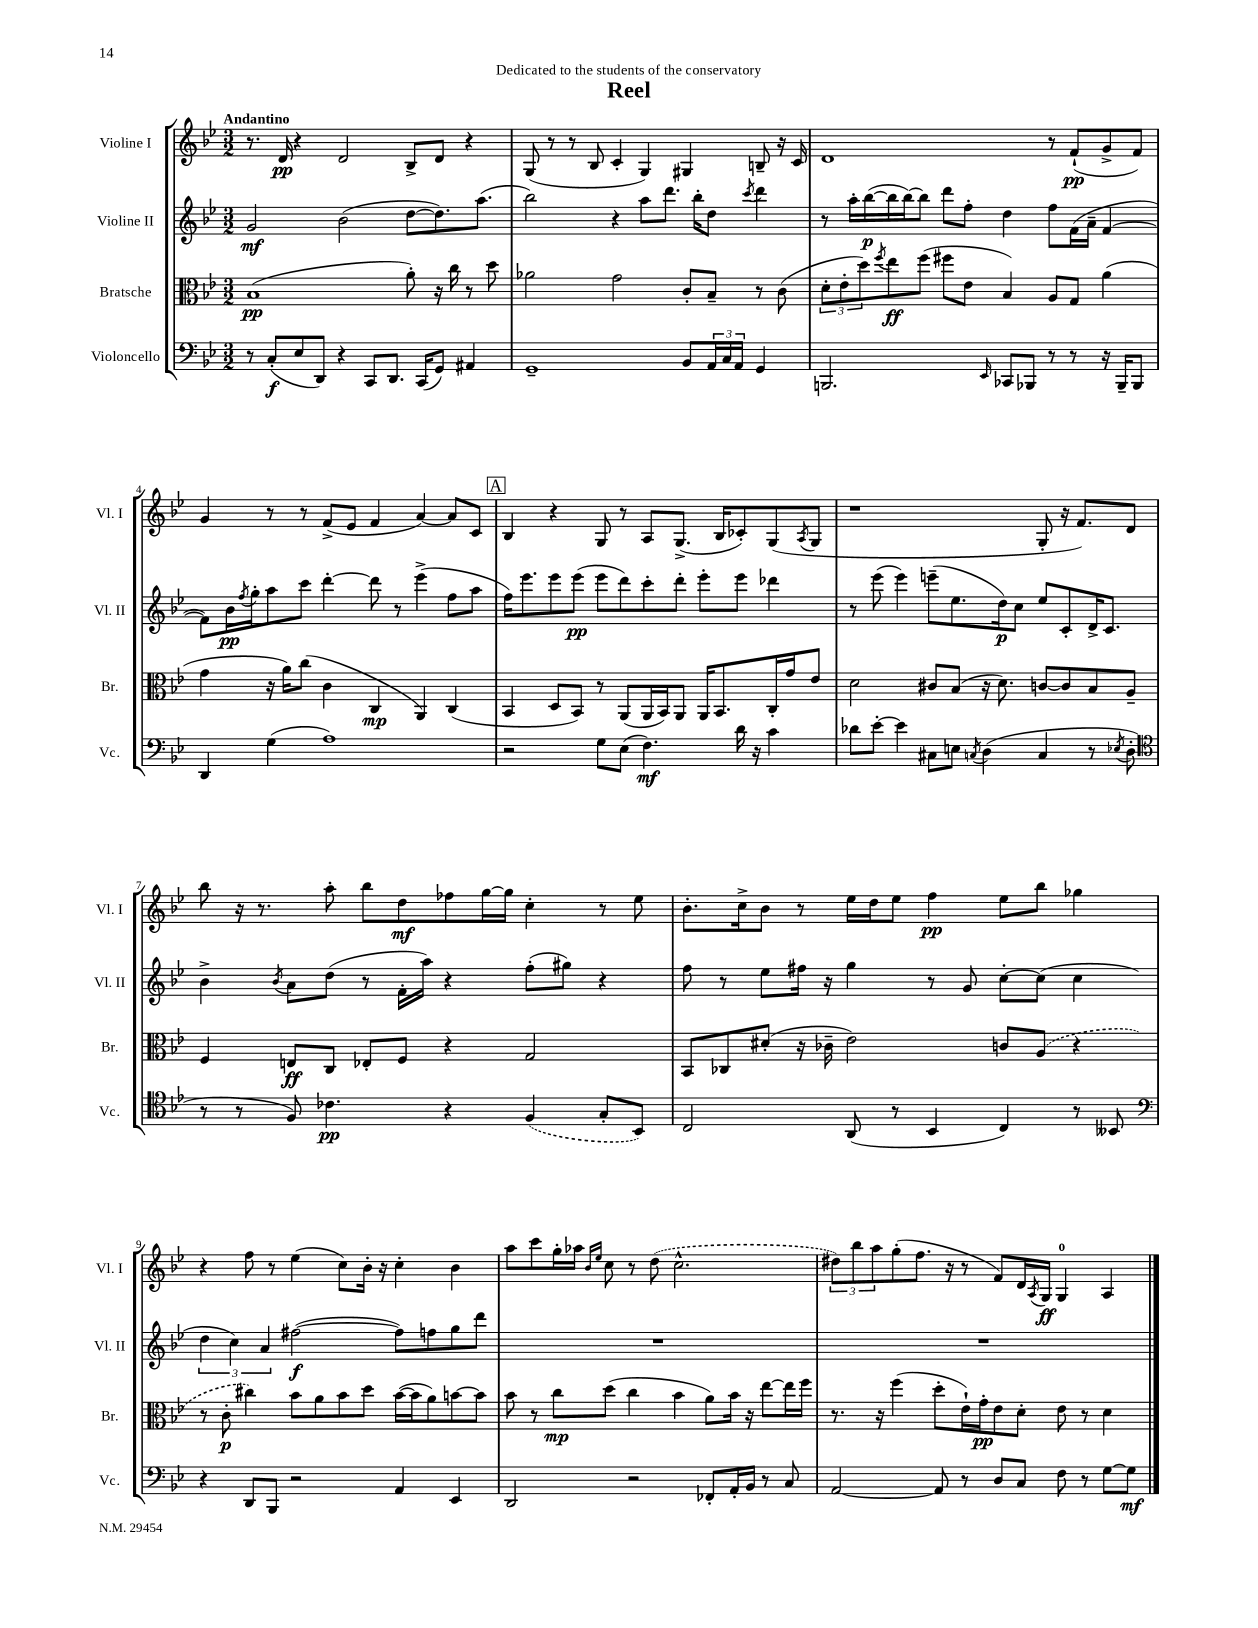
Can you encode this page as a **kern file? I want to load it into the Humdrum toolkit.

**kern	**kern	**kern	**kern
*staff4	*staff3	*staff2	*staff1
*clefF4	*clefC3	*clefG2	*clefG2
*k[b-e-]	*k[b-e-]	*k[b-e-]	*k[b-e-]
*M3/2	*M3/2	*M3/2	*M3/2
8r	(1B-	2g	8.r
(8C'	.	.	.
.	.	.	16d
8E-	.	.	4r
8DD)	.	.	.
4r	.	(2b-	2d
8CC	.	.	.
8.DD	.	.	.
.	8a')	[8dd	8B-^
(16CC	.	.	.
8GG)	16r	8.dd])	8d
.	16cc	.	.
4AA#	8r	.	4r
.	.	(8.aa	.
.	8dd	.	.
=	=	=	=
1GG~	2a-	2bb-)	(8G
.	.	.	8r
.	.	.	8r
.	.	.	8B-
.	2g	4r	4c'
.	.	8aa	4G)
.	.	8.ddd	.
8BB-	8c'	.	4G#
.	.	16bb-'	.
24AA	8B-~	8dd	.
24C	.	.	.
24AA	.	.	.
.	.	8qccc	.
4GG	8r	4ddd	8B~
.	(8c	.	16r
.	.	.	16c
=	=	=	=
2.BBB	12d'	8r	1d
.	12e-'	.	.
.	.	16aa'	.
.	12dd)	.	.
.	.	([16bb-	.
.	8qff	.	.
.	8ee-	16bb-]	.
.	.	[16bb-)	.
.	(8ff	8bb-]	.
.	8ff#	8ddd	.
.	8e-	8ff'	.
16qqEE-	.	.	.
8CC-	4B-)	4dd	.
8BBB-	.	.	.
8r	8A	8ff	8r
8r	8G	(16f	(8f`
.	.	16a~	.
16r	(4a	[4f	8g^
16BBB-~	.	.	.
8BBB-	.	.	8f)
=	=	=	=
4DD	4g	8f])	4g
.	.	16b-	.
.	.	8qff	.
.	.	16gg'	.
(4G	16r	8aa	8r
.	16a)	.	.
.	(8cc	8ccc	8r
1A)	4c	[4ddd'	(8f^
.	.	.	8e-
.	4C	8ddd]	4f
.	.	8r	.
.	4AA)	(4eee-^	[4a)
.	(4C	8ff	8a]
.	.	8aa	8c
=	=	=	=
2r	4BB-	16ff)	4B-
.	.	8.eee-	.
.	8D	8eee-	4r
.	8BB-)	(8eee-	.
8G	8r	8eee-	8G
(8E-	(8AA	8ddd)	8r
4.F)	16AA	8ccc'	8A
.	16BB-)	.	.
.	8AA	8ddd'	(8.G^
.	16AA	8eee-'	.
.	8.BB-	.	16B-
16d	.	8eee-	8c-')
16r	.	.	.
4c	16C'	4ddd-	(8G
.	16g	.	.
.	.	.	8qA
.	8e-	.	8G
=	=	=	=
8d-	2d	8r	1r
[8e-'	.	(8eee-	.
4e-]	.	4eee-)	.
8C#	8c#	(8eee~	.
8E	(8B-	8.ee-	.
8qC	.	.	.
(4D	16r	.	.
.	8.d)	16dd)	.
.	.	8cc	.
4C	[8c	8ee-	8G'
.	8c]	8c'	16r
.	.	.	8.f)
8r	8B-	16d^	.
.	.	8.c	.
8qE-	.	.	.
8D'	8A~	.	8d
=	=	=	=
*clefC4	*	*	*
8r	4F	4b-^	8bb-
8r	.	.	16r
.	.	.	8.r
.	.	8qb-	.
8F)	8E	8a	.
4.c-	8C	(8dd	8aa'
.	8E-'	8r	8bb-
.	8F	16f'	8dd
.	.	16aa)	.
4r	4r	4r	8ff-
.	.	.	[16gg
.	.	.	16gg]
(4F	2G	(8ff'	4cc'
.	.	8gg#)	.
8G'	.	4r	8r
8BB-)	.	.	8ee-
=	=	=	=
2C	8BB-	8ff	8.b-'
.	8C-	8r	.
.	.	.	16cc^
.	(8d#'	8ee-	8b-
.	16r	16ff#	8r
.	16c-~	16r	.
(8AA	2e-)	4gg	16ee-
.	.	.	16dd
8r	.	.	8ee-
4BB-	.	8r	4ff
.	.	8g	.
4C)	8c	[8cc'	8ee-
.	(8A	(8cc]	8bb-
8r	4r	4cc	4gg-
8BB--	.	.	.
=	=	=	=
*clefF4	*	*	*
4r	8r	6dd	4r
.	8c'	.	.
.	.	6cc)	.
8DD	4cc#)	.	8ff
.	.	6a	.
8BBB-	.	.	8r
2r	8b-	([2ff#	(4ee-
.	8a	.	.
.	8b-	.	8cc)
.	8dd	.	16b-'
.	.	.	16r
4AA	([16b-	8ff#])	4cc'
.	16b-]	.	.
.	8a)	8ff	.
4EE-	[8b	8gg	4b-
.	8b]	8ddd	.
=	=	=	=
2DD	8b-	1.r	8aa
.	8r	.	8ccc
.	8cc	.	16gg'
.	.	.	16aa-
.	.	.	16qqb-
.	.	.	16qqee-
.	(8dd	.	8cc
2r	4cc	.	8r
.	.	.	(8dd
.	4b-	.	2.cc^^
8FF-'	8a)	.	.
16AA'	16b-	.	.
16BB-	16r	.	.
8r	[8ee-	.	.
8C	16ee-]	.	.
.	16ff	.	.
=	=	=	=
[2AA	8.r	1.r	12dd#)
.	.	.	12bb-
.	.	.	12aa
.	16r	.	.
.	(4ff	.	(8gg'
.	.	.	8.ff
8AA]	8dd'	.	.
.	.	.	16r
8r	16e-`)	.	8r
.	16g'	.	.
8D	8e-	.	8f)
8C	8d'	.	16d
.	.	.	8qA
.	.	.	16G
8F	8e-	.	4G
8r	8r	.	.
[8G	4d	.	4A
8G]	.	.	.
==	==	==	==
*-	*-	*-	*-
